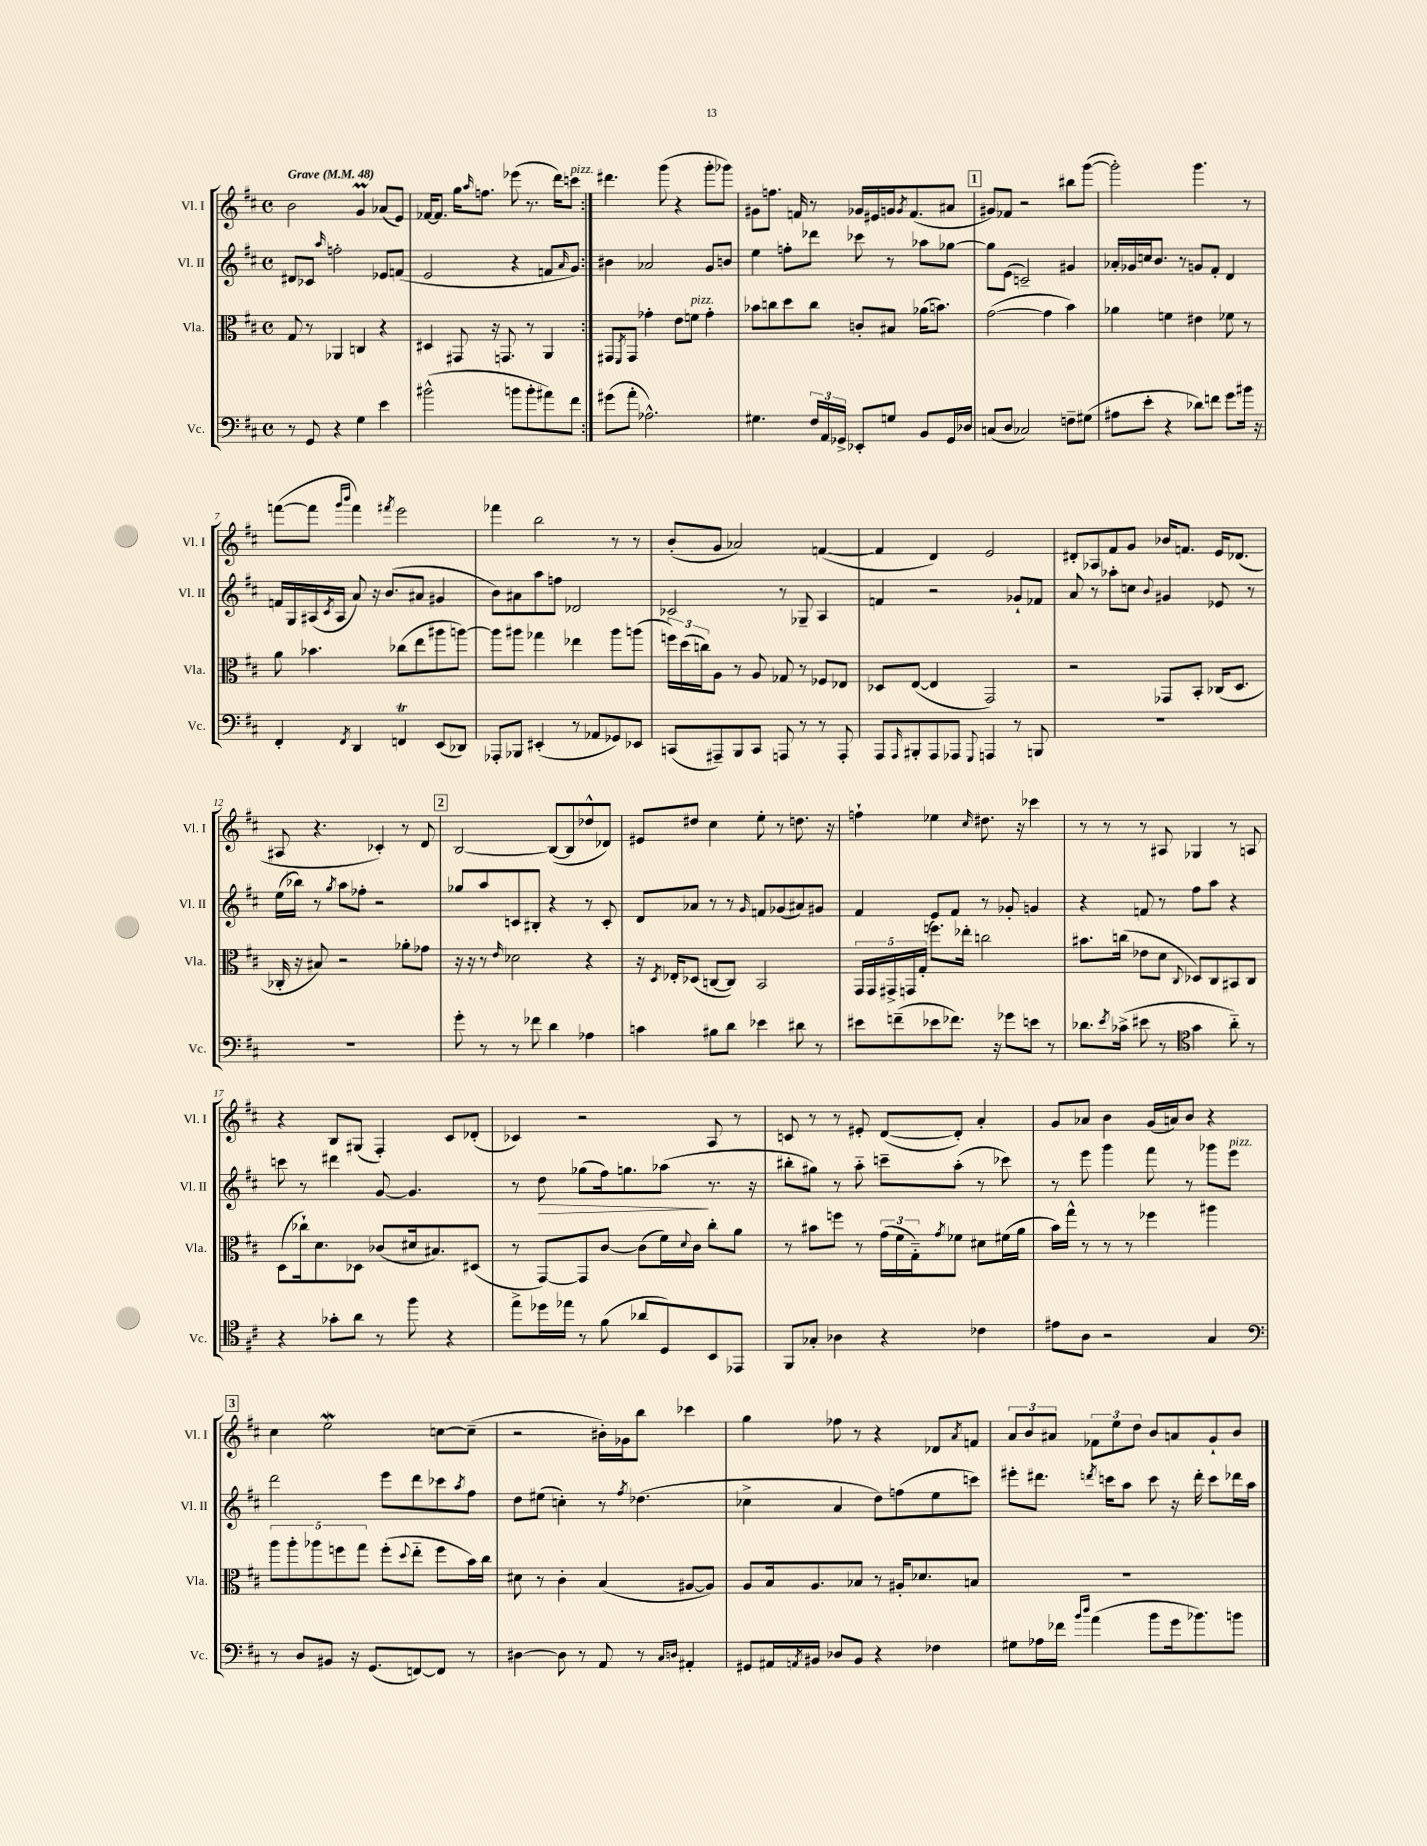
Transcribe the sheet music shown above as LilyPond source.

<<
\new StaffGroup <<
\new Staff = "s0" \with { instrumentName = "Vl. I" shortInstrumentName = "Vl. I" } {
    \clef treble \key d \major \defaultTimeSignature \time 4/4 \tempo "Grave" 4 = 48
    \repeat volta 2 { b'2 g'4\prall aes'8( e'8) |
    fes'16~ fes'8. g''16 \grace { a''16 } f''8. ees'''8( r8. d'''16) c'''8^\markup { \italic "pizz." } | }
    dis'''4. g'''8( r4 g'''8-. ges'''8) |
    gis'8 f''8. f'16 r8 ges'16 eis'16 g'16 \acciaccatura { g'8 } f'8.( ais'8 |
    \mark \markup { \box "1" } gis'8) fes'8 r2 bis''8 g'''8~( |
    g'''2-.) g'''4. r8 |
    f'''8~( f'''8 \grace { g'''16 b'''16 } f'''4) \acciaccatura { fis'''8 } e'''2 |
    fes'''4 b''2 r8 r8 |
    b'8-.( g'8 aes'2) f'4~( |
    f'4 d'4) e'2 |
    dis'8-. aes8 fis'8 g'8 bes'16 f'8. e'16 des'8.( |
    ais8 r4. ces'4-.) r8 d'8 |
    \mark \markup { \box "2" } b2~ b8~( b8 des''8-^ des'8) |
    eis'8 dis''8 cis''4 e''8-. r8 d''8. r16 |
    f''4-! ees''4 \grace { cis''16 } dis''8. r16 ces'''4 |
    r8 r8 r8 ais8 ges4 r8 a8 |
    r4 b8 gis8( fis4-.) cis'8 des'8-.( |
    ces'4) r2 a8 r8 |
    c'8 r8 r8 eis'8-. d'8~( d'8-.) a'4-. |
    g'8 aes'8 b'4 g'16( a'16) b'8 r4 |
    \mark \markup { \box "3" } cis''4 e''2\mordent c''8~ c''8--( |
    r2 bis'16-.) ges'16 b''8 ces'''4 |
    g''4 fes''8 r8 r4 des'8 \acciaccatura { a'8 } f'8 |
    \tuplet 3/2 { a'8 b'8 ais'8 } \tuplet 3/2 { fes'8 e''8 d''8 } b'8 a'8 g'8-! b'8 \bar "|." |
}
\new Staff = "s1" \with { instrumentName = "Vl. II" shortInstrumentName = "Vl. II" } {
    \clef treble \key d \major \defaultTimeSignature \time 4/4
    \repeat volta 2 { dis'8 ces'8 \grace { a''16 } f''2-. ees'8 f'8( |
    e'2 r4 f'8 \grace { a'16 } g'8) | }
    bis'4 aes'2 g'8 b'8 |
    e''4 f''8-. des'''8 ces'''8 r8 aes''8 ges''8~ |
    \mark \markup { \box "1" } ges''8 e'8( c'2--) gis'4 |
    aes'16-. ges'16 c''16 b'8. r8 g'8 fis'8-. d'4 |
    f'16 g16 ais16( \acciaccatura { cis'8 } ais16 a'8) r16 b'8.( ais'8 gis'4 |
    b'8) ais'8 a''8 f''8 des'2 |
    ces'2 r8 ges8-- a4 |
    f'4 r2 ges'8-! fes'8 |
    a'8 r8 aes''8-. c''8 \appoggiatura { b'8 } gis'4 ees'8 r8 |
    e''16( bes''16) r8 \acciaccatura { g''8 } a''8 fes''8-. r2 |
    \mark \markup { \box "2" } ges''8 a''8 c'8 bis8-. r4 r8 c'8-. |
    d'8 aes'8 r8 r8 \grace { g'16 } f'8 ges'8( ais'8) gis'8 |
    fis'4 e'8 fis'8 r8 ges'8-. g'4 |
    r4 f'8 r8 fis''8 a''8 r4 |
    c'''8 r8 dis'''4 g'8~ g'4. |
    r8 d''8\> ges''8( fis''16) g''8. aes''8\!( r8. r16 |
    bis''8-. gis''8) r8 a''8-_ c'''8-- a''8-.( r8 ces'''8) |
    r8 e'''8 g'''4 fis'''8 r8 ges'''8 e'''8^\markup { \italic "pizz." } |
    \mark \markup { \box "3" } d'''2 e'''8 d'''8 ces'''8 \acciaccatura { a''8 } fis''8 |
    d''8 eis''8( c''4-.) r8 \acciaccatura { fis''8 } des''4.( |
    ces''4-> a'4 d''8) f''8( e''8 c'''8) |
    eis'''8-. dis'''8. \acciaccatura { d'''8 } c'''16 a''8 c'''8 r16 d'''16-. c'''8 des'''16 a''16 \bar "|." |
}
\new Staff = "s2" \with { instrumentName = "Vla." shortInstrumentName = "Vla." } {
    \clef alto \key d \major \defaultTimeSignature \time 4/4
    \repeat volta 2 { g8 r8 aes,4 c4 r4 |
    dis4 gis,8 r16 g,8. r8 a,4 | }
    gis,8 \acciaccatura { fis,8 } gis,8 ges'4-. e'8 f'8^\markup { \italic "pizz." } ges'4-. |
    bes'8 c''8 d''8 c''8 c'8-. bis8 aes'16( b'8.) |
    \mark \markup { \box "1" } g'2~( g'4 b'4) |
    aes'4 f'4 eis'4 fes'8 r8 |
    a'8 bes'4. ces''8( e''8 ais''8 a''8~) |
    a''8 ais''8 ges''4 ees''4 ais''8 a''8( |
    \tuplet 3/2 { f''16) d''16( c''16) } a8 r8 a8 ges8 r8 fes8 ees8 |
    des8 e8~( e4 g,2) |
    r2 ges,8 b,8-. ces16( d8. |
    ces16-. r16 bis8) r2 aes'8-. ges'8 |
    \mark \markup { \box "2" } r16 r16 r8 \grace { e'16 } des'2 r4 |
    r16 \acciaccatura { d8 } ees16-. des8( c8~ c8) b,2 |
    \tuplet 5/4 { g,16 g,16 gis,16-> g,16 g16-.( } f''8.) ees''16-. c''2 |
    bis'8. c''16( ees'8 d'8 \appoggiatura { cis8 } des8) cis8 bis,8 cis8 |
    d8( ces''16-!) d'8. des8 ces'8( dis'16 bis8.) dis8( |
    r8 g,8~) g,8 cis'8~ cis'8( fis'16) \appoggiatura { d'8 } cis'16 cis''8-. a'8 |
    r8 bis'8 f''8 r8 \tuplet 3/2 { g'16( fis'16 g16-_) } \acciaccatura { g'8 } fes'8 dis'8 fis'16( a'16 |
    b'16) g''16-^ r8 r8 r8 fes''4 ais''4 |
    \mark \markup { \box "3" } \tuplet 5/4 { a''8 a''8-. aes''8 f''8 g''8 } f''8-.( \appoggiatura { d''8 } e''8-_ f''8 b'16) cis''16 |
    dis'8 r8 cis'4-. b4( ais8~ ais8) |
    a8 b16 a8. bes8 r8 ais16-. des'8. b8 |
    R1 \bar "|." |
}
\new Staff = "s3" \with { instrumentName = "Vc." shortInstrumentName = "Vc." } {
    \clef bass \key d \major \defaultTimeSignature \time 4/4
    \repeat volta 2 { r8 g,8 r4 g4 e'4 |
    bis'2-^( b'8 b'8-. ais'8) fis'8 | }
    gis'8( a'8-. aes2.-^) |
    gis4. \tuplet 3/2 { fis16 a,16 ges,16-> } ees,8-. g8 b,8 ges,16 des16 |
    \mark \markup { \box "1" } c8( d8 ces2) f8-- gis8( |
    ais8 e'8-. r4 des'8) f'8 g'8 bis'16 r16 |
    fis,4-. \acciaccatura { fis,8 } d,4 f,4\trill e,8( des,8) |
    aes,,8-. bes,,8 eis,4-.( r8 aes,8 ges,8) ees,8 |
    c,8( ais,,8--) b,,8 c,8 a,,8 r8 r8 a,,8-. |
    a,,8 \grace { a,,16 } bis,,8-. a,,8 aes,,8 \appoggiatura { g,,8 } a,,4 r8 b,,8 |
    R1 |
    R1 |
    \mark \markup { \box "2" } g'8-. r8 r8 fes'8 d'4 aes4 |
    c'4 bis8 d'8 ees'4 dis'8 r8 |
    eis'8 f'8--( ees'8 fes'8.) r16 ges'8 e'8 r8 |
    des'8. \acciaccatura { e'8 } ces'16->( eis'8 r8 \clef tenor g'4 a'8-_) r8 |
    r4 ges'8-. a'8 r8 fis''8 r4 |
    e''8-> des''16 ees''16 r8 fis'8( aes'8 d8) b,8 ees,8 |
    fis,8 ges8-. aes4 r4 ces'4 |
    eis'8 a8 r2 g4 |
    \mark \markup { \box "3" } \clef bass r8 d8 bis,8 r16 g,8.( f,8~) f,8 r8 |
    dis4~ dis8 r8 a,8 r8 \grace { cis16 d16 } ais,4-. |
    gis,8 ais,16 \acciaccatura { a,8 } bis,16 des8 bis,8 r4 fes4 |
    gis8 aes16 fes'16 \grace { b'16 d''16 } a'4( b'8 g'16 bes'8.) b'8 \bar "|." |
}
>>
>>
